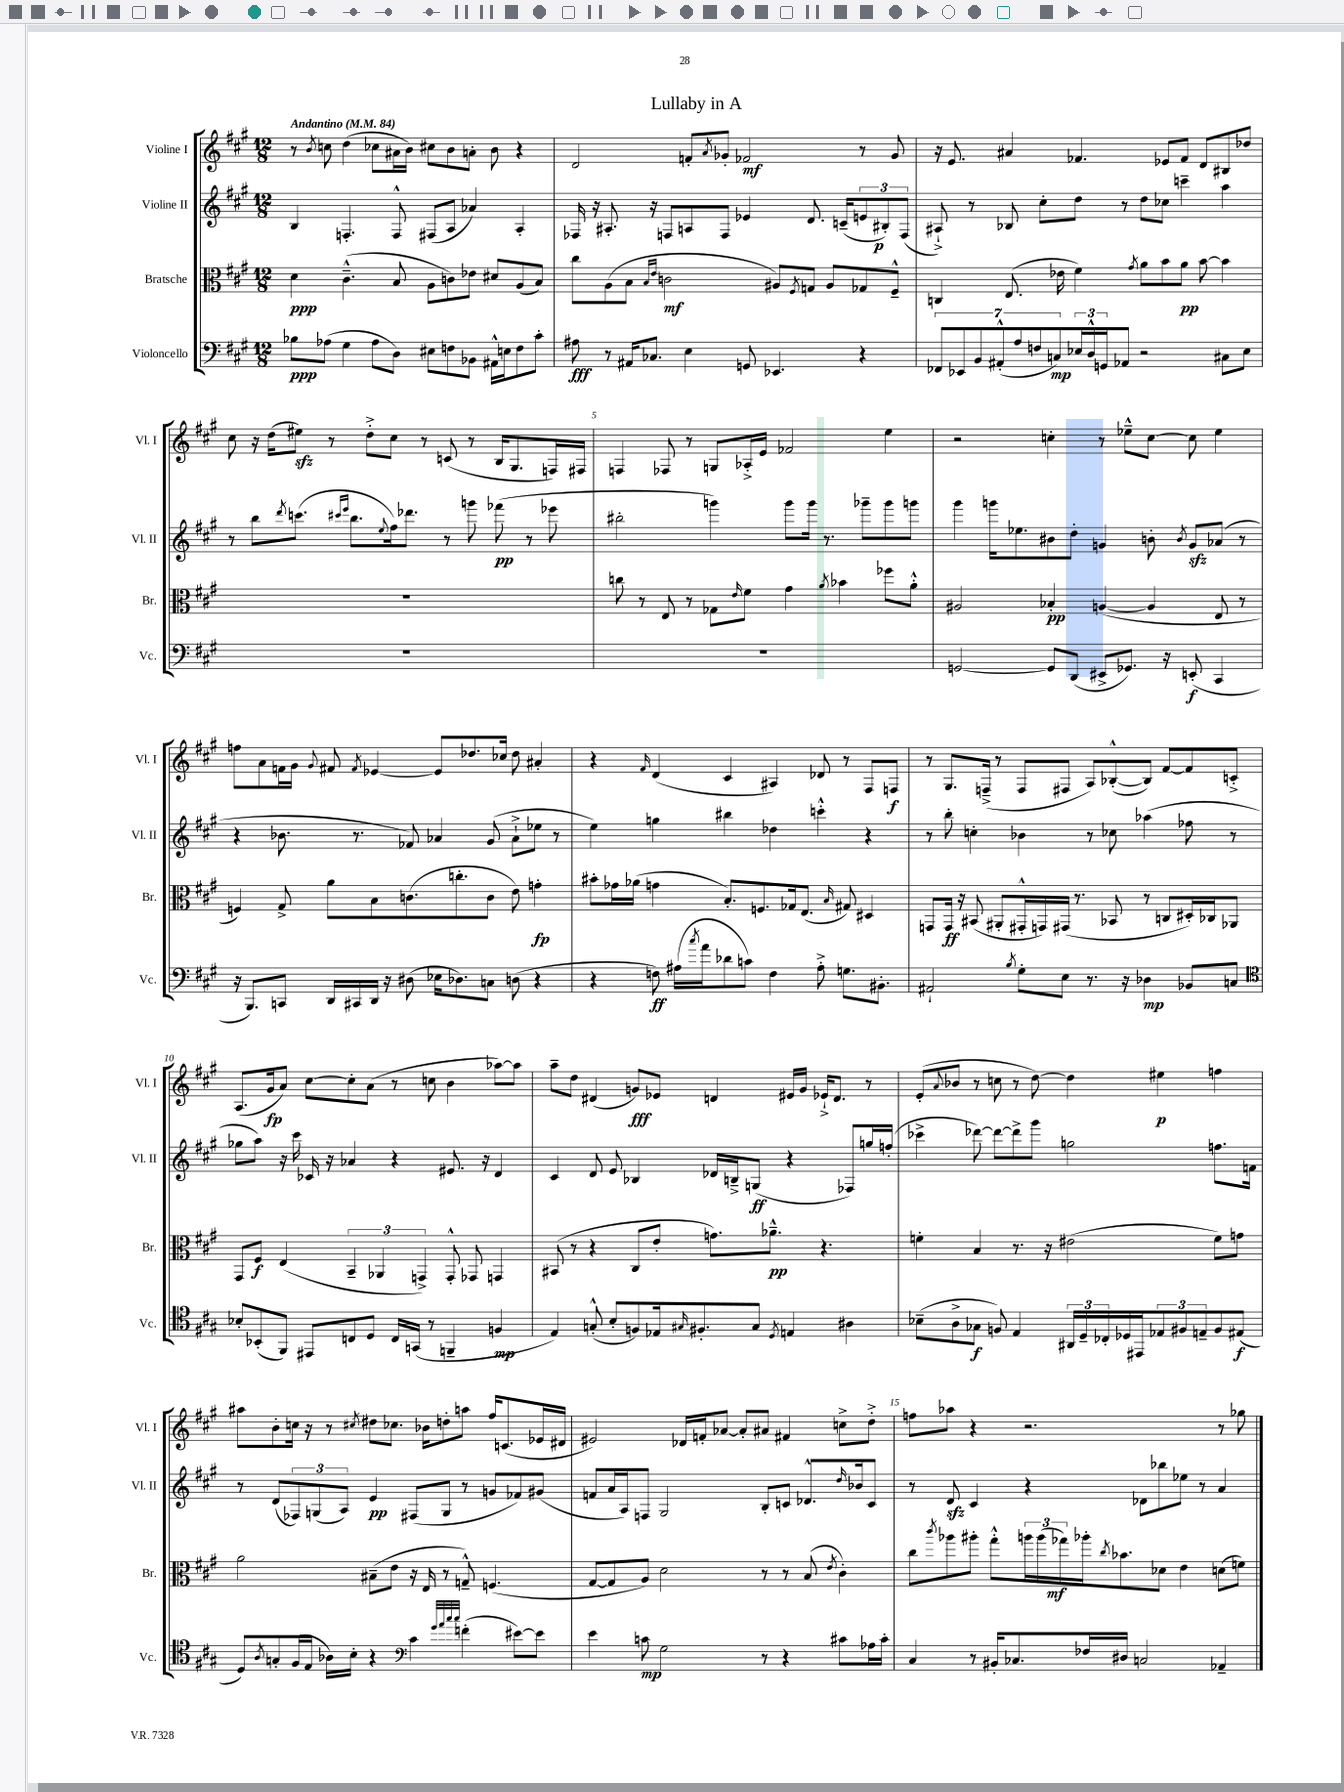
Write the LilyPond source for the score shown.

\header { title = "Lullaby in A" }
<<
\new StaffGroup <<
\new Staff = "s0" \with { instrumentName = "Violine I" shortInstrumentName = "Vl. I" } {
    \clef treble \key a \major \numericTimeSignature \time 12/8 \tempo "Andantino" 4 = 84
    r8 \acciaccatura { b'8 } c''8 d''4( ces''8 ais'16 b'16) cis''8 b'8 a'8-. b'8 r4 |
    d'2 f'8-. \acciaccatura { a'8 } ges'8-. fes'2\mf r8 ges'8 |
    r16 e'8. ais'4 fes'4. ees'8 fes'8 d'8 bis8 des''8 |
    cis''8 r16 d''16( eis''8\sfz) r8 d''8-.-> cis''8 r8 c'8( r8 b16 gis8. f16) fis16 |
    f4 fes8 r8 g8 aes16-.-> e'16 fes'2 e''4 |
    r2 c''4-. r8 ees''8---^ c''8~ c''8 ees''4 |
    f''8 a'8 f'16 gis'16 \appoggiatura { gis'8 } fis'8 \acciaccatura { fis'8 } ees'4~ ees'8 des''8. ces''16 des''8 ais'4-. |
    r4 \grace { fis'16 } d'4( cis'4 ais4) des'8 r8 fis8 f8\f |
    r8 gis8. f16--->( r8 f8 fis8 a8) bes8~-.-^( bes8) fis'8~ fis'8 c'8-.-> |
    a8.( gis'16\fp a'8) cis''8~ cis''8-. a'8( r8 c''8 b'4 aes''8~) aes''8 |
    a''8-- d''8 dis'4( g'8\fff) ees'8 d'4 eis'16 g'16 ees'16-!-> d'8. r8 |
    e'8-.( \appoggiatura { a'8 } bes'8 r8 c''8 r8 d''8~) d''4 eis''4\p f''4 |
    ais''8 b'8-. c''16 r16 r8 \acciaccatura { cis''8 } dis''8 ces''8. bes'16 d''8-. a''8 fis''16 c'8.( ees'16 dis'16 |
    eis'2) des'16 f'16-. aes'8~ aes'8-. ais'8 fis'4 c''8-> d''8-.-> |
    f''8 aes''8 r4 r2. r8 ges''8 \bar "|." |
}
\new Staff = "s1" \with { instrumentName = "Violine II" shortInstrumentName = "Vl. II" } {
    \clef treble \key a \major \numericTimeSignature \time 12/8
    b4 f4.-. f8-^ fis8( a8 aes'4) a4-. |
    fes16 r16 ais8.-. r16 f8 a8 f8 ees'4 d'8. c'16--( \tuplet 3/2 { e'8 bis8-.\p) f8( } |
    ais8-!->) r8 bes8 cis''8-. d''8 r8 d''8 ces''8 c'''4-- a''4 |
    r8 b''8 \acciaccatura { d'''8 } c'''8.( \grace { cis'''16 e'''16 } b''8. \appoggiatura { e''8 } fis''16) des'''8. r8 g'''8 fes'''8\pp( r8 ees'''8 |
    bis''2-. g'''4) g'''8 g'''16 r8. ges'''8-- ges'''8 g'''8 |
    gis'''4 g'''16 ees''8. bis'8 d''8-. g'4 b'8-. \acciaccatura { b'8 } g'8\sfz aes'8( r8 |
    r4 bes'8. r8. fes'8) aes'4 gis'8( aes'8-!-> ees''8 r8 |
    e''4) g''4 bis''4 des''4 c'''4-.-^ r4 |
    r8 b''8-. c''4-. bes'4 r8 ces''8 aes''4( fes''8 r8 |
    ges''8 a''8) r16 cis'''16 ces'16 r16 aes'4 r4 eis'8. r16 d'4 |
    cis'4 d'8 e'8 bes4 des'16 b16---> g8\ff( r4 fes8) g''16 f''16-.( |
    ces'''4-> des'''8~) des'''8~ des'''8-> gis'''8 g''2 f''8. f'16 |
    r8 d'8( \tuplet 3/2 { fes8) g8( a8) } e'4\pp fis8( g8 r8 g'8 fes'8) gis'8( |
    f'8 a'16 a16) f8 gis2 b8-. c'8 des'8.-^ \grace { d''16 } bes'16 c'8 |
    r8 d'8\sfz cis'4 r4 des'8 bes''8 ees''8 r8 a'4 \bar "|." |
}
\new Staff = "s2" \with { instrumentName = "Bratsche" shortInstrumentName = "Br." } {
    \clef alto \key a \major \numericTimeSignature \time 12/8
    d'4\ppp cis'4.---^( b8 a8 c'8) ees'8 dis'8 a8( b8) |
    cis''8 a8( b8 \grace { b16 e'16 } c'2\mf ais8) \acciaccatura { fis8 } g8 ais8 ges8 fis8---^ |
    c4 e8.( ees'16 fis'4) \acciaccatura { gis'8 } a'8 b'8 a'8\pp b'8~ b'4 |
    R1. |
    c''8 r8 e8 r8 ges8 \grace { e'16 } fis'8 gis'4 \acciaccatura { a'8 } bes'4 fes''8 a'8-.-^ |
    ais2 bes4-.\pp a4~( a4 e8 r8 |
    f4) gis8-> a'8 b8 c'8.( c''8.-. c'8 e'8) g'4-.\fp |
    bis'8-. ges'16 aes'16( g'4 b8.-.) f8. ges16 e8.( \grace { b16 } gis8) dis4 |
    g,8 g,16\ff r16 bis,8( ais,8-. gis,16-.-^ g,16) gis,16( r8. bes,8 r8 c8 dis16-.) ces16 aes,8 |
    gis,8 fis8\f e4( \tuplet 3/2 { b,4-- aes,4 g,4->) } g,8-.-^ ges,8 g,4 |
    bis,8( r8 r4 cis8 e'8-. g'8.) aes'8.---^\pp r4. |
    f'4-. b4 r8. r16 eis'2( f'8) g'8 |
    a'2 bis8--( e'8 r16 e16 r8 g8---^) f4.( |
    gis8~ gis8 a8) d'2 r8 r8 b8( \acciaccatura { e'8 } cis'4-.) |
    cis''8 \acciaccatura { cis'''8 } aes''8 ais''8-. gis''8-.-^ \tuplet 3/2 { a''16 a''16( ges''16\mf) } aes''16-. \acciaccatura { cis''8 } bes'8. des'8 e'4 d'8( f'8) \bar "|." |
}
\new Staff = "s3" \with { instrumentName = "Violoncello" shortInstrumentName = "Vc." } {
    \clef bass \key a \major \numericTimeSignature \time 12/8
    bes8\ppp aes8( gis4 aes8 d8) eis8 f8 bes,8 ais,16-^ e16 f8 cis'8-. |
    ais8\fff r8 ais,16 ces8. e4 g,8 ees,4. r4 |
    \tuplet 7/4 { fes,8 ees,8 b,8 ais,8-.-^( a8 f8 c8\mp) } \tuplet 3/2 { ees16 d16-^ g,16 } aes,8 r2 cis8 ees8 |
    R1. |
    R1. |
    g,2~ g,8 d,8( eis,8-> ges,8.) r16 e,8-.\f( cis,4 |
    r16 b,,8.) c,8 d,16 cis,16 d,16 r16 dis8( ees16 des8.) c8 d8( r4 |
    r4 f8\ff) ais16( \acciaccatura { cis''8 } a'16 des'8 c'8) f4 ais8-.-> g8. bis,8.-. |
    ais,2-! \acciaccatura { b8 } gis8-. e8 r8. r16 des4\mp bes,8 c8 |
    \clef tenor bes8-. bes,8-.( fis,8) eis,8 c8 d8 c16 g,16( r8 f,4-- f4\mp |
    e4) g8-.-^( b8-. f8) ees16 \grace { gis16 } fis8.-. gis8 \acciaccatura { d8 } e4 ais4 |
    bes8--( a8-> ges8\f f8) e4 \tuplet 3/2 { ais,16 d16-- ces16-. } des16 eis,16 \tuplet 3/2 { ees8 fis8 e8-- } fis8 eis8\f( |
    d8) \acciaccatura { a8 } g8-. fis16( e16 aes16) b16-. r4 \clef bass cis'4 \grace { gis'32 a'32 cis''32 cis''32 } f'4-.( eis'8~) eis'8 |
    e'4 c'8\mp gis2 r8 r4 cis'8 aes16 cis'16-. |
    cis4 r8 bis,16-. ces8. fes16 dis16 c2 aes,4-- \bar "|." |
}
>>
>>
\layout { \context { \Score \override BarNumber.break-visibility = ##(#f #t #t) barNumberVisibility = #(every-nth-bar-number-visible 5) } }
